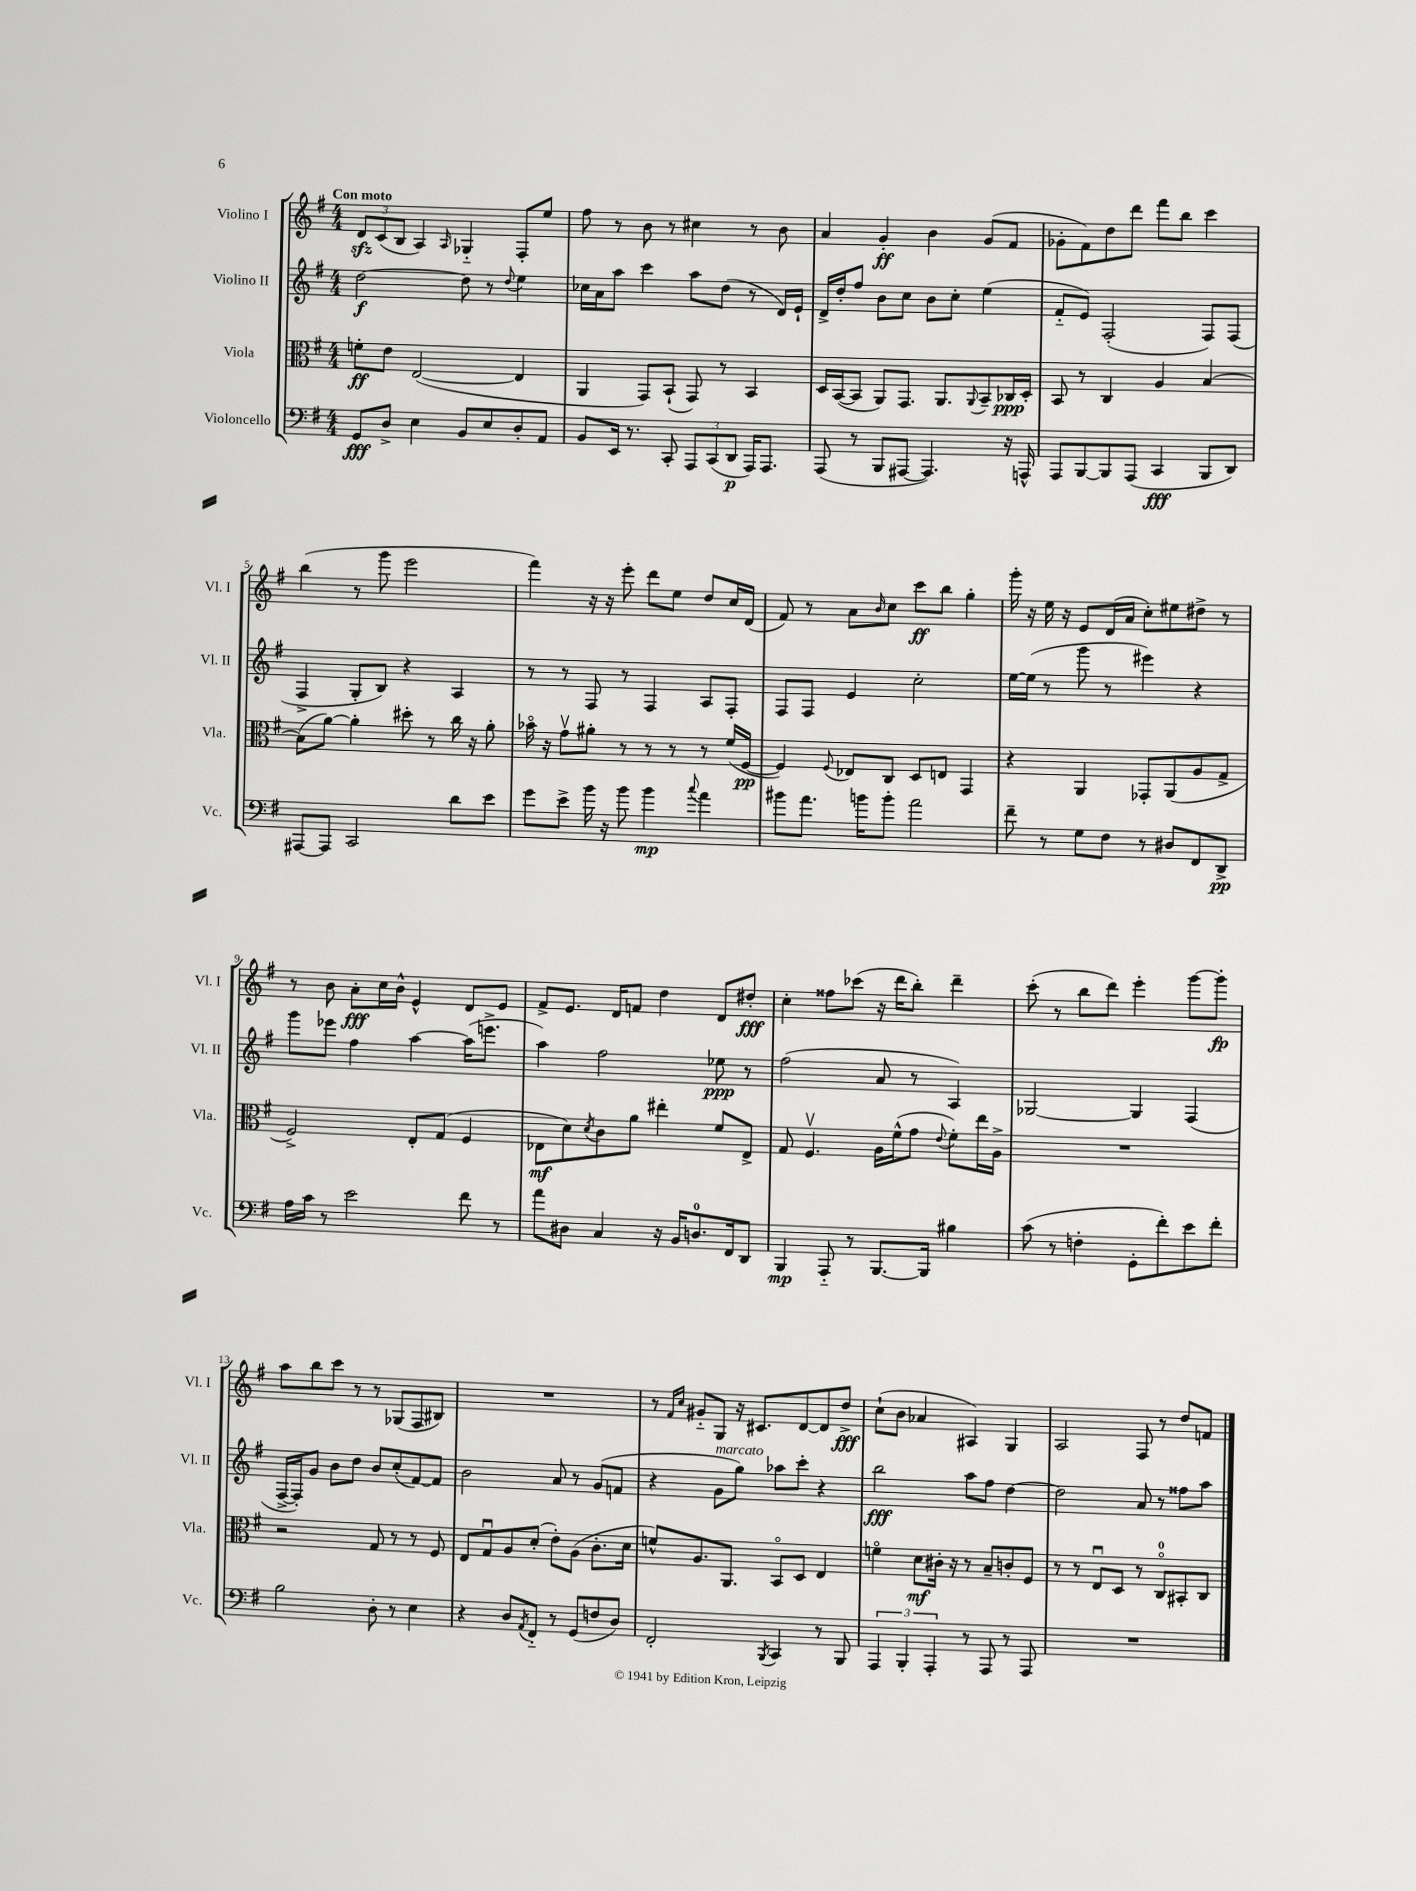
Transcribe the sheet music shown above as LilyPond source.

<<
\new StaffGroup <<
\new Staff = "s0" \with { instrumentName = "Violino I" shortInstrumentName = "Vl. I" } {
    \clef treble \key g \major \numericTimeSignature \time 4/4 \tempo "Con moto"
    \tuplet 3/2 { d'8\sfz c'8( b8 } a4) \grace { a16 } ges4-_ fis8-. e''8 |
    fis''8 r8 b'8 r8 cis''4 r8 b'8 |
    a'4 g'4-.\ff b'4 g'8( fis'8 |
    ges'8-. fis'8) d''8 d'''8 fis'''8 b''8 c'''4 |
    b''4( r8 g'''8 e'''2 |
    fis'''4) r16 r16 e'''8-. d'''8 e''8 d''8 c''16 d'16( |
    fis'8) r8 a'8 \grace { b'16 } c''8 c'''8\ff b''8 g''4-. |
    g'''16-. r16 e''16 r16 e'8 d'16( a'16 c''8-.) eis''8 dis''8-> r8 |
    r8 b'8 a'8-.\fff c''16 b'16-^ e'4-^ d'8 e'8 |
    fis'8-> e'8. d'16 f'8 d''4 d'8 dis''8-.\fff |
    c''4-. fisis''8 ces'''8( r16 d'''16 b''8-.) d'''4-- |
    c'''8-.( r8 b''8 d'''8) e'''4-. g'''8~ g'''8-.\fp |
    a''8 b''8 c'''8 r8 r8 ges8( fis8 bis8) |
    R1 |
    r8 \grace { fis'16 c''16 } gis'8-_ g8 r16 cis'8. d'8~ d'8 d''8->\fff |
    c''8-!( b'8 aes'4 ais4) g4 |
    a2 fis8 r8 d''8 f'8 \bar "|." |
}
\new Staff = "s1" \with { instrumentName = "Violino II" shortInstrumentName = "Vl. II" } {
    \clef treble \key g \major \numericTimeSignature \time 4/4
    d''2~\f d''8 r8 \appoggiatura { d''8 } e''4 |
    ces''16 a'16 a''8 c'''4 a''8 d''8( r8 d'16) e'16-! |
    d'16-> d''16-. fis''8 b'8 c''8 b'8 c''8-. e''4( |
    fis'8-_ e'8) fis2-.( fis8) fis8( |
    fis4-> g8-. b8) r4 a4 |
    r8 r8 fis8 r8 fis4 a8 fis8-. |
    fis8 fis8 e'4 c''2-. |
    e''16~ e''16( r8 g'''8 r8 eis'''4) r4 |
    g'''8 ees'''8 fis''4 a''4~ a''16( e'''8.-> |
    a''4) fis''2 ees''8\ppp r8 |
    fis''2( a'8 r8 a4) |
    ges2~ ges4 fis4( |
    fis16~-> fis16-.) g'8 b'8 d''8 b'8 c''8-.( fis'8~) fis'8 |
    b'2 a'8 r8 g'8( f'8 |
    r4 g'8^\markup { \italic "marcato" } g''8) aes''8 c'''8-. r4 |
    b''2\fff a''8 fis''8 d''4~ |
    d''2 a'8 r8 fisis''8 a''8 \bar "|." |
}
\new Staff = "s2" \with { instrumentName = "Viola" shortInstrumentName = "Vla." } {
    \clef alto \key g \major \numericTimeSignature \time 4/4
    f'8-.\ff e'8 e2~( e4 |
    a,4 g,8) b,8-!( g,8) r8 b,4 |
    d16 b,16~( b,8 a,8) g,8. a,8. \appoggiatura { a,8 } b,8-- ces16\ppp d16-. |
    b,8 r8 c4 a4 b4~ |
    b8( a'8~) a'4-. dis''8-. r8 c''16 r16 a'8-. |
    bes'16\flageolet r16 g'8\upbow ais'8-. r8 r8 r8 r8 fis'16( fis16~\pp |
    fis4) \appoggiatura { fis8 } ees8 c8 d8 e8 g,4 |
    r4 a,4 ges,8-. a,8( a8 g8-> |
    fis2->) e8-. g8( fis4 |
    ees8\mf d'8) \acciaccatura { d'8 } c'8 a'8 eis''4-. fis'8 ees8-> |
    g8 fis4.\upbow a16 fis'16-^( g'8 \appoggiatura { e'8 } fis'8-.) e''16 a16-> |
    R1 |
    r2 g8 r8 r8 fis8 |
    e8 g8\downbow a8 d'8-.( e'8-.) a8( c'8.-. d'16 |
    f'8-^) a8. a,8. b,8\flageolet d8 e4 |
    f'4\flageolet d'8\mf cis'16-. r16 r8 b8-- c'8-. fis8 |
    r8 r8 e8\downbow d8 r8 c8-0\flageolet bis,8-. c8 \bar "|." |
}
\new Staff = "s3" \with { instrumentName = "Violoncello" shortInstrumentName = "Vc." } {
    \clef bass \key g \major \numericTimeSignature \time 4/4
    g,8\fff d8-> e4 b,8 e8 d8-. a,8 |
    b,8 e,16 r8. c,8-. \tuplet 3/2 { a,,8 c,8( d,8\p } a,,16) a,,8. |
    a,,8( r8 b,,8 ais,,8~ ais,,4.) r16 a,,16-^ |
    a,,8 b,,8~ b,,8 a,,8( c,4\fff b,,8 d,8) |
    ais,,8~ ais,,8 c,2 d'8 e'8 |
    g'8 e'8-> b'16 r16 b'8 b'4\mp \appoggiatura { c''8 } a'4 |
    bis'8 a'8. b'16 b'8-. a'2 |
    fis'8-- r8 g8 fis8 r8 dis8 fis,8 d,8->\pp |
    a16 c'16 r8 e'2 fis'8 r8 |
    a'8 dis8 c4 r16 b,16 d8.-0 fis,16 d,8 |
    b,,4\mp a,,8-_ r8 b,,8.~ b,,16 bis4 |
    c'8( r8 f4-. g,8-. fis'8-.) e'8 fis'8-. |
    b2 d8-. r8 e4 |
    r4 d8 \acciaccatura { a,8 } fis,8-_ r8 g,8( f8 d8) |
    fis,2-. \acciaccatura { b,,8 } c,4 r8 b,,8 |
    \tuplet 3/2 { a,,4 b,,4-. a,,4-. } r8 a,,8 r8 a,,8 |
    R1 \bar "|." |
}
>>
>>
